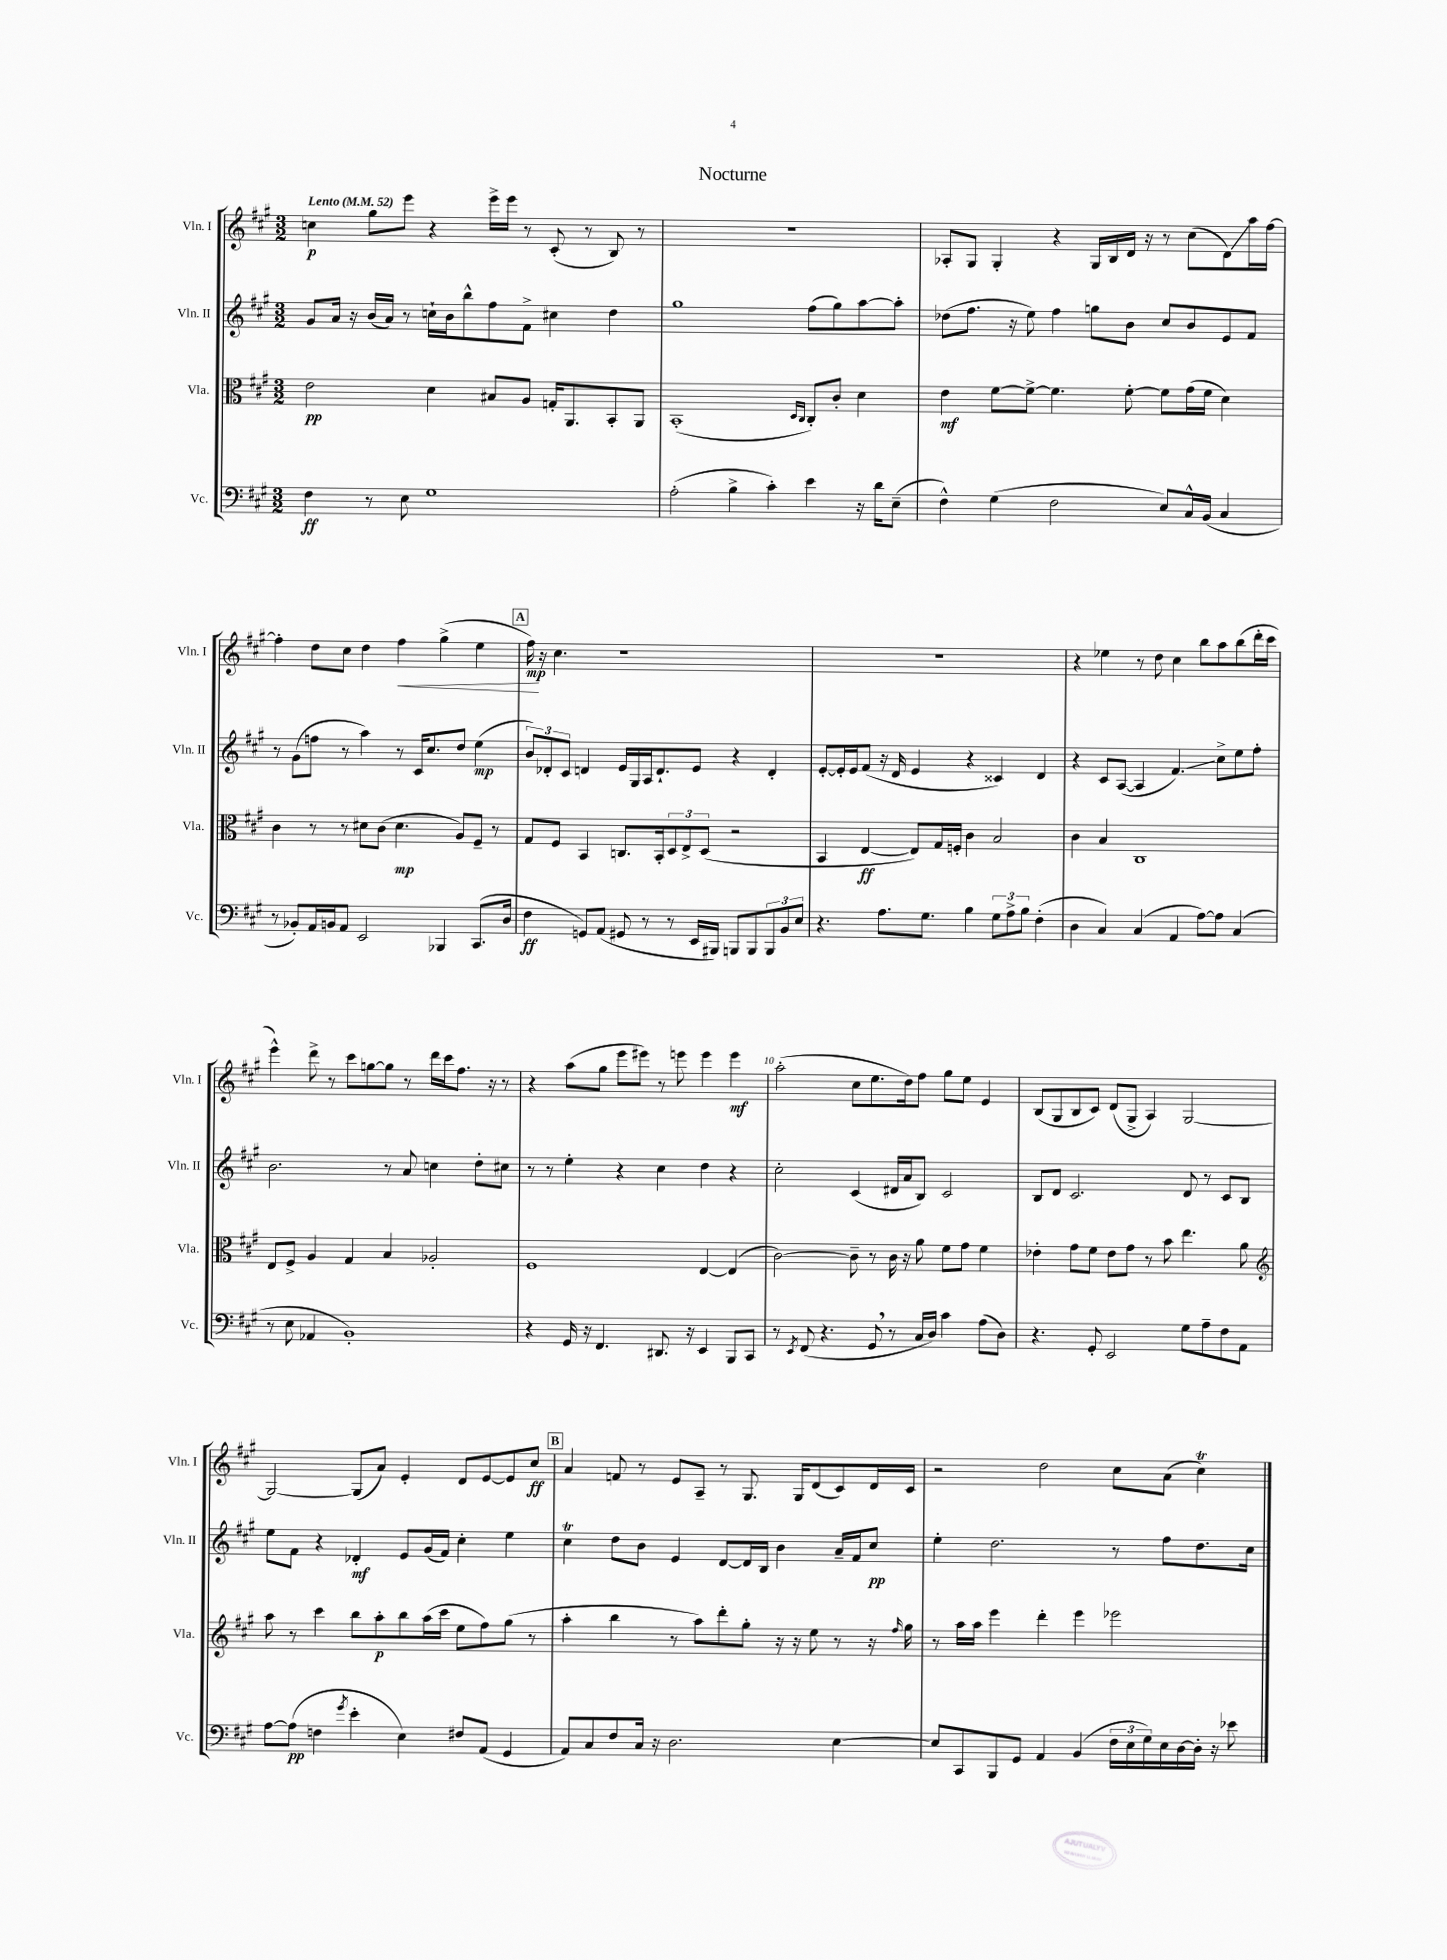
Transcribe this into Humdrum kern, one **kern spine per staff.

**kern	**kern	**kern	**kern
*staff4	*staff3	*staff2	*staff1
*clefF4	*clefC3	*clefG2	*clefG2
*k[f#c#g#]	*k[f#c#g#]	*k[f#c#g#]	*k[f#c#g#]
*M3/2	*M3/2	*M3/2	*M3/2
*MM52	*MM52	*MM52	*MM52
4F#\	2e\	8g#/L	4cc\
.	.	16a/Jk	.
.	.	16r	.
8r	.	(16b/LL	8gg#\L
.	.	16a/JJ)	.
8E\	.	8r	8eee\J
1G#	4d\	16cc`\LL	4r
.	.	16b\J	.
.	.	8bb^^\	.
.	8B#/L	8ff#\	16eee^\LL
.	.	.	16eee\JJ
.	8A/J	8f#^\J	8r
.	16G'/LK	4cc#\	(8c#'/
.	8.AA/	.	.
.	.	.	8r
.	8BB'/	4dd\	8B/)
.	8AA/J	.	8r
=	=	=	=
(2A'\	(1BB'	1gg#	1.r
4B^\	.	.	.
4c#'\)	.	.	.
.	16qqD/LL	.	.
.	16qqC#/JJ	.	.
4e\	8C#'/L)	(8ff#\L	.
.	8c#'/J	8gg#\)	.
16r	4d\	[8aa\	.
16d\LK	.	.	.
(8E~\J	.	8aa'\]J	.
=	=	=	=
4F#^^\)	4e\	(8dd-\L	8A-'/L
.	.	8.ff#\J	8G#/J
(4G#\	[8f#\L	.	4G#'/
.	.	16r	.
.	8f#^\_J	8ee\)	.
2F#\	4.f#\]	4ff#\	4r
.	.	8gg\L	16G#/LL
.	.	.	16B/
.	[8f#'\	8b\J	16d/JJ
.	.	.	16r
8E/L)	8f#\]L	8cc#/L	8r
16C#^^/L	(16g#\L	8b/	(8cc#\L
(16BB/JJ	16f#\JJ	.	.
4C#/	4d\)	8e/	8d\)
.	.	8f#/J	16aa\L
.	.	.	[16ff#\JJ
=	=	=	=
8r	4c#\	8r	4ff#'\]
8BB-'/L)	.	(8g#\L	.
16AA/L	8r	8ff\J	8dd\L
16BB/J	.	.	.
8AA/J	8r	8r	8cc#\J
2EE/	8d#\L	4aa\)	4dd\
.	(8c#\J	.	.
.	4.d#\	8r	4ff#\
.	.	16c#/LK	.
.	.	8.cc#/	.
4BBB-/	.	.	(4gg#^\
.	8A/L)	8dd/J	.
(8.CC#/L	8F#~/J	(4ee\	4ee\
.	8r	.	.
16D/Jk	.	.	.
=	=	=	=
4F#\	8G#/L	12b/L)	16ff#\)
.	.	.	16r
.	.	12d-'/	.
.	8F#/J	.	4.cc#\
.	.	12c#/J	.
8GG/L)	4BB/	4d/	.
(8AA/J	.	.	.
8GG#/	8.C/L	16e/LL	1r
.	.	16G#/	.
8r	.	16A/J	.
.	16BB'/k	8.d`/	.
8r	12D/	.	.
.	12E^/	.	.
16EE/LL	.	8e/J	.
.	(12D/J	.	.
16BBB#/JJ)	.	.	.
8BBB/L	2r	4r	.
8BBB/	.	.	.
12BBB/	.	4d'/	.
12BB/	.	.	.
12E/J	.	.	.
=	=	=	=
4.r	4BB/	[8e'/L	1.r
.	.	16e'/]L	.
.	.	16e/J	.
.	[4E/	(8f#/J	.
8.A\L	.	16r	.
.	.	16d/	.
.	8E/]L)	4e/	.
8.G#\J	.	.	.
.	16G#/L	.	.
.	16F'/JJ	.	.
4B\	4c#\	4r	.
12G#\L	2B/	4c##/)	.
12A^\	.	.	.
12B\J	.	.	.
(4F#'\	.	4d/	.
=	=	=	=
4D\	4c#\	4r	4r
4C#/)	4B/	8c#/L	4ee-\
.	.	([8A/J	.
(4C#/	1C#	4A/]	8r
.	.	.	8dd\
4AA/	.	4.f#/)	4cc#\
[8A\L)	.	.	8bb\L
8A\]J	.	8cc#^\L	8aa\
(4C#/	.	8ee\	(8bb\
.	.	8ff#'\J	16ddd'\L
.	.	.	16ccc#\JJ
=	=	=	=
8r	8E/L	2.b\	4eee^^\)
8E\	8F#^/J	.	.
4AA-/	4A/	.	8ddd^\
.	.	.	8r
1BB')	4G#/	.	8ccc#\L
.	.	.	[8gg\
.	4B/	8r	8gg\]J
.	.	8a/	8r
.	2A-'/	4cc\	16ddd\LL
.	.	.	16ccc#\J
.	.	.	8.ff#\J
.	.	8dd'\L	.
.	.	.	16r
.	.	8cc#\J	8r
=	=	=	=
4r	1F#	8r	4r
.	.	8r	.
16GG#/	.	4ee'\	(8aa\L
16r	.	.	.
4.FF#/	.	.	8gg#\J
.	.	4r	8eee\L
.	.	.	8eee#\J)
8.DD#/	.	4cc#\	8r
.	.	.	8eee\
16r	.	.	.
4EE/	[4E/	4dd\	4eee\
8BBB/L	(4E/]	4r	4eee\
8CC#/J	.	.	.
=	=	=	=
8r	[2c#\)	2cc#'\	(2aa'\
8qEE/	.	.	.
(8FF#/	.	.	.
4.r	.	.	.
.	8c#~\]	(4c#/	8cc#\L
8GG#/	8r	.	8.ee\
8r	16c#\	16d#/LL	.
.	16r	16a/J	16dd\k)
16C#/LL	8a\	8B/J)	8ff#\J
16D/JJ)	.	.	.
4c#\	8f#\L	2c#/	8gg#\L
.	8g#\J	.	8ee\J
(8A\L	4f#\	.	4e/
8D\J)	.	.	.
=	=	=	=
4.r	4e-'\	8B/L	(8B/L
.	.	8d/J	8G#/
.	8g#\L	2.c#/	8B/
8GG#'/	8f#\J	.	8c#/J)
2EE/	8e-\L	.	(8d/L
.	8g#\J	.	8G#^/J
.	8r	.	4A/)
.	8b\	.	.
8G#\L	4.ee\	8d/	[2G#/
8A~\	.	8r	.
8F#\	.	8c#/L	.
8AA\J	8a\	8B/J	.
=	=	=	=
*	*clefG2	*	*
[8A\L	8aa\	8ee\L	2G#/_
(8A\]J	8r	8f#\J	.
4F\	4ccc#\	4r	.
8qg#/	.	.	.
4e'\	8bb\L	4d-'/	(8G#/]L
.	8aa'\	.	8a/J)
4E\)	8bb\	8e/L	4e'/
.	(16aa\L	(16g#/L	.
.	16ccc#\JJ	16f#/JJ)	.
8F#/L	8ee\L	4cc#'\	8d/L
(8AA/J	8ff#\)	.	[8e/
4GG#/	(8gg#\J	4ee\	8e/]
.	8r	.	8cc#/J
=	=	=	=
8AA/L)	4aa'\	4cc#\	4a/
8C#/	.	.	.
8F#/	4bb\	8dd\L	8f/
16C#/Jk	.	8b\J	8r
16r	.	.	.
2.D\	8r	4e/	8e/L
.	8aa\L)	.	8A~/J
.	8ddd'\	[8d/L	8r
.	8gg#'\J	16d/]L	8.G#/
.	.	16B/JJ	.
.	16r	4b\	.
.	16r	.	16G#/LK
.	8ee\	.	(8d/
[4E\	8r	16a~/LL	8c#/)
.	.	16f#/J	.
.	16r	8cc#/J	16d/L
.	16qqff#/	.	.
.	16gg#\	.	16c#/JJ
=	=	=	=
8E/]L	8r	4ee'\	2r
8CC#/	16aa\LL	.	.
.	16aa\JJ	.	.
8BBB/	4eee\	2.dd\	.
8GG#/J	.	.	.
4AA/	4ddd'\	.	2dd\
(4BB/	4eee\	.	.
24F#\LL	2eee-\	8r	8cc#\L
24E\	.	.	.
24G#\)	.	.	.
16E\	.	8ff#\L	(8a\J
[16D\	.	.	.
16D'\]JJ	.	8.dd\	4cc#\)
16r	.	.	.
8e-\	.	.	.
.	.	16cc#\Jk	.
==	==	==	==
*-	*-	*-	*-
